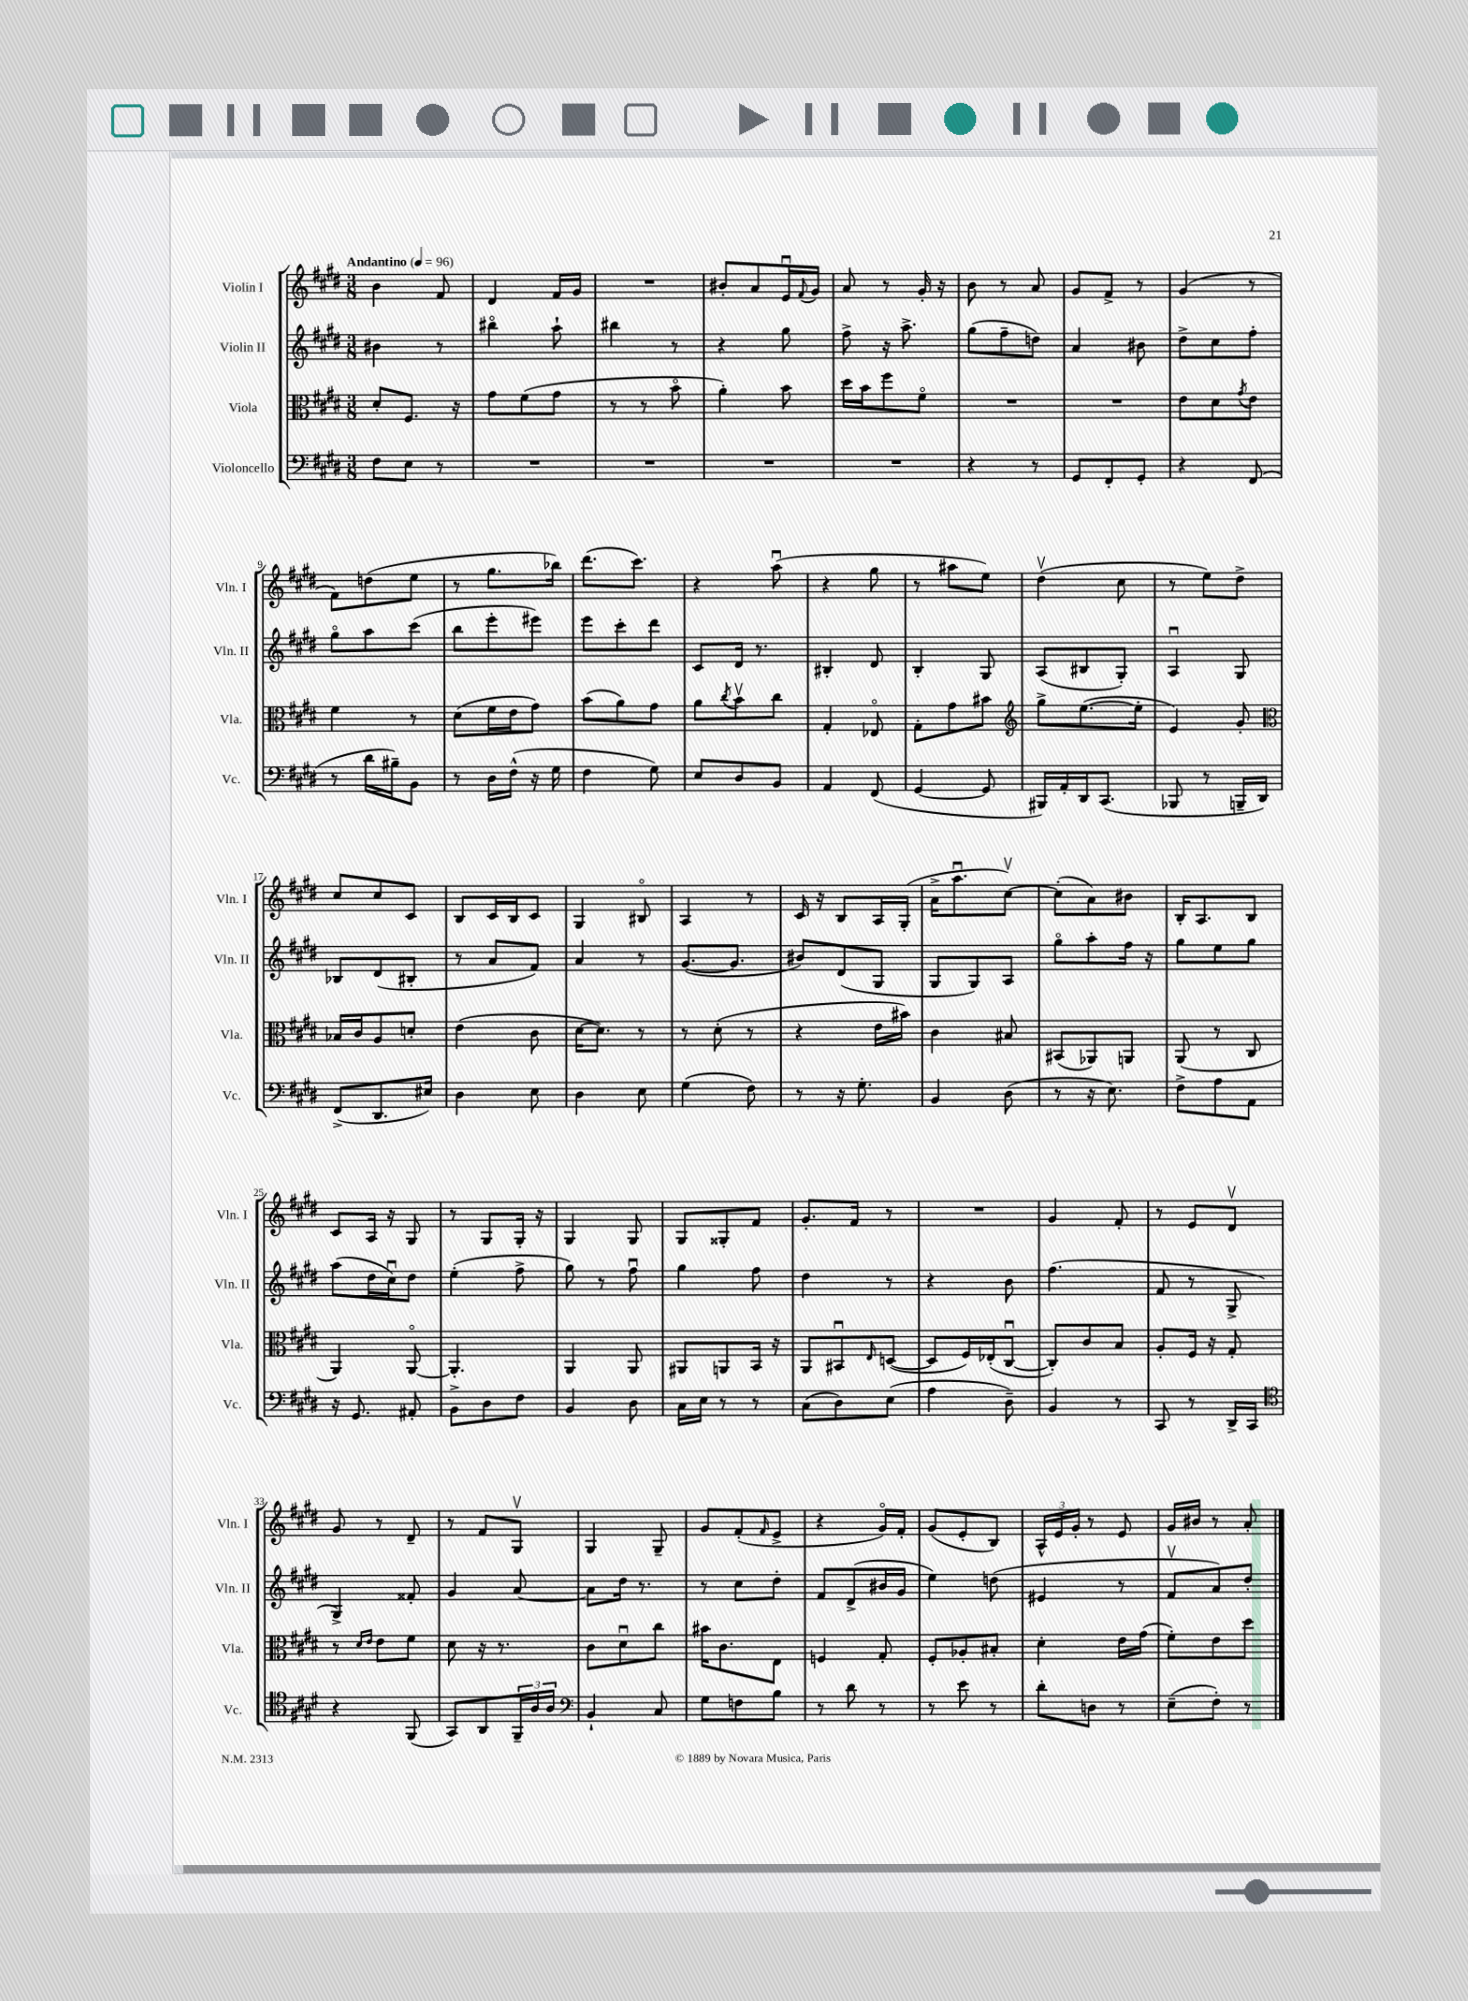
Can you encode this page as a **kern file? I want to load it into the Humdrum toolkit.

**kern	**kern	**kern	**kern
*staff4	*staff3	*staff2	*staff1
*clefF4	*clefC3	*clefG2	*clefG2
*k[f#c#g#d#]	*k[f#c#g#d#]	*k[f#c#g#d#]	*k[f#c#g#d#]
*M3/8	*M3/8	*M3/8	*M3/8
*MM96	*MM96	*MM96	*MM96
8F#	8d#'	4b#	4b
8E	8.F#	.	.
8r	.	8r	8f#
.	16r	.	.
=	=	=	=
4.r	8g#	4bb#o	4d#
.	(8f#	.	.
.	8g#	8aa`	16f#
.	.	.	16g#
=	=	=	=
4.r	8r	4bb#	4.r
.	8r	.	.
.	8bo	8r	.
=	=	=	=
4.r	4a')	4r	8b#'
.	.	.	8a
.	8b	8gg#	16eu
.	.	.	8qqf#
.	.	.	16g#
=	=	=	=
4.r	16dd#	8ff#^	8a
.	16b	.	.
.	8ff#	16r	8r
.	.	8.aa^	.
.	8f#o	.	16g#'
.	.	.	16r
=	=	=	=
4r	4.r	(8gg#	8b
.	.	8ff#~	8r
8r	.	8dd)	8a
=	=	=	=
8GG#	4.r	4a	8g#
8FF#'	.	.	8f#^
8GG#'	.	8b#	8r
=	=	=	=
4r	8e	8dd#^	(4g#
.	8d#	8cc#	.
.	8qg#	.	.
(8FF#	8e	8ff#'	8r
=	=	=	=
8r	4f#	8gg#o	8f#)
16d#	.	8aa	(8dd
16B#~)	.	.	.
8BB	8r	(8ccc#	8ee
=	=	=	=
8r	(8d#	8bb	8r
16D#	16f#	8eee'	8.gg#
(16F#^^	16e	.	.
16r	8g#)	8eee#)	.
16G#	.	.	16bb-)
=	=	=	=
4F#	(8b	8eee	(8.ddd#
.	8a)	8ccc#'	.
.	.	.	8.ccc#)
8G#)	8g#	8ddd#	.
=	=	=	=
8E	8a	8c#	4r
.	8qcc#	.	.
8D#	8bv	16d#	.
.	.	8.r	.
8BB	8cc#	.	(8aau
=	=	=	=
4AA	4G#'	4B#'	4r
(8FF#	8E-o	8d#	8gg#
=	=	=	=
[4GG#	8G#'	4B'	8r
.	8g#	.	8aa#
8GG#]	8b#	8G#	8ee)
=	=	=	=
*	*clefG2	*	*
16BBB#)	8gg#^	(8A	(4dd#v
16AA'	.	.	.
16DD#	([8.ee	8B#	.
(8.CC#	.	.	.
.	.	8G#')	8cc#
.	16ee']	.	.
=	=	=	=
8BBB-	4e)	4Au	8r
8r	.	.	8ee)
16BBB~	8g#'	8G#	8dd#^
16DD#)	.	.	.
=	=	=	=
*	*clefC3	*	*
(8FF#^	16B-	8B-	8cc#
.	16c#	.	.
8.DD#	8A	(8d#	8cc#
.	8d'	8B#'	8c#
16E#)	.	.	.
=	=	=	=
4D#	(4e	8r	8B
.	.	8a	16c#
.	.	.	16B
8E	8c#	8f#)	8c#
=	=	=	=
4D#	[16d#	4a	4G#
.	8.d#])	.	.
8E	8r	8r	8B#o
=	=	=	=
(4G#	8r	([8.g#	4A
.	(8d#'	.	.
.	.	8.g#]	.
8F#)	8r	.	8r
=	=	=	=
8r	4r	8b#)	16c#
.	.	.	16r
16r	.	(8d#	8B
8.G#'	.	.	.
.	16e	8G#	16A
.	16b#)	.	(16G#'
=	=	=	=
4BB	4c#	8G#	16a^
.	.	.	8.aau
.	.	8G#)	.
(8D#	8B#	8A	[8cc#v)
=	=	=	=
8r	(8BB#	8gg#o	(8cc#']
16r	8AA-)	8aa'	8a)
8.E)	.	.	.
.	8AA	16ff#	8b#
.	.	16r	.
=	=	=	=
8F#^	(8AA	8gg#	16B'
.	.	.	8.A
8A	8r	8ee	.
8AA	8C#	8gg#	8B
=	=	=	=
16r	4AA)	(8aa	8c#
8.GG#	.	.	.
.	.	16dd#	16A
.	.	16cc#u)	16r
8AA#'	[8AAo	8dd#	8G#
=	=	=	=
8BB^	4.AA']	(4ee'	8r
8D#	.	.	8G#
8F#	.	8ff#^	16G#'
.	.	.	16r
=	=	=	=
4BB	4AA	8gg#)	4G#
.	.	8r	.
8D#	8AA	8ff#u	8G#
=	=	=	=
16C#	8AA#	4gg#	8G#
16E	.	.	.
8r	8AA	.	8G##'
8r	16BB	8ff#	8f#
.	16r	.	.
=	=	=	=
(8C#	8AA	4dd#	8.g#'
8D#)	8BB#u	.	.
.	.	.	16f#
.	16qqE	.	.
(8E	([8D	8r	8r
=	=	=	=
4A	8D]	4r	4.r
.	16F#)	.	.
.	(16E-'	.	.
8D#~)	[8C#u	8b	.
=	=	=	=
4BB	8C#'])	(4.ff#	4g#
.	8c#	.	.
8r	8B	.	8f#'
=	=	=	=
8CC#	8A'	8f#	8r
8r	16F#	8r	8e
.	16r	.	.
16DD#^	8G#'	8G#^	8d#v
16CC#	.	.	.
=	=	=	=
*clefC4	*	*	*
4r	8r	4G#^)	8g#
.	16qqd#	.	.
.	16qqe	.	.
.	8e	.	8r
(8FF#	8f#	8f##'	8d#~
=	=	=	=
8GG#)	8d#	4g#	8r
8AA	16r	.	8f#
.	8.r	.	.
24FF#~	.	[8a	8G#v
24A	.	.	.
24A	.	.	.
=	=	=	=
*clefF4	*	*	*
4BB`	8c#	8a]	4G#
.	8d#u	16dd#	.
.	.	8.r	.
8C#	8cc#	.	8G#~
=	=	=	=
8G#	16b#	8r	8g#
.	8.c#	.	.
8F	.	8cc#	(8f#'
.	.	.	16qqf#
8B	8E	8dd#'	8e^
=	=	=	=
8r	4F	8f#	4r
8d#	.	(8d#^	.
8r	8G#'	16b#	16g#o)
.	.	16g#	16f#'
=	=	=	=
8r	8F#'	4ee)	(8g#
8e	8A-'	.	8e'
8r	8B#'	(8dd	8B)
=	=	=	=
8d#'	4d#'	4e#	24A^^
.	.	.	24e
.	.	.	24g#'
8D	.	.	8r
8r	16e	8r	8e
.	(16g#	.	.
=	=	=	=
(8E~	8f#')	8f#v	16g#
.	.	.	16b#
8F#')	8e	8a)	8r
8r	8dd#	8dd#'	8a'
==	==	==	==
*-	*-	*-	*-
